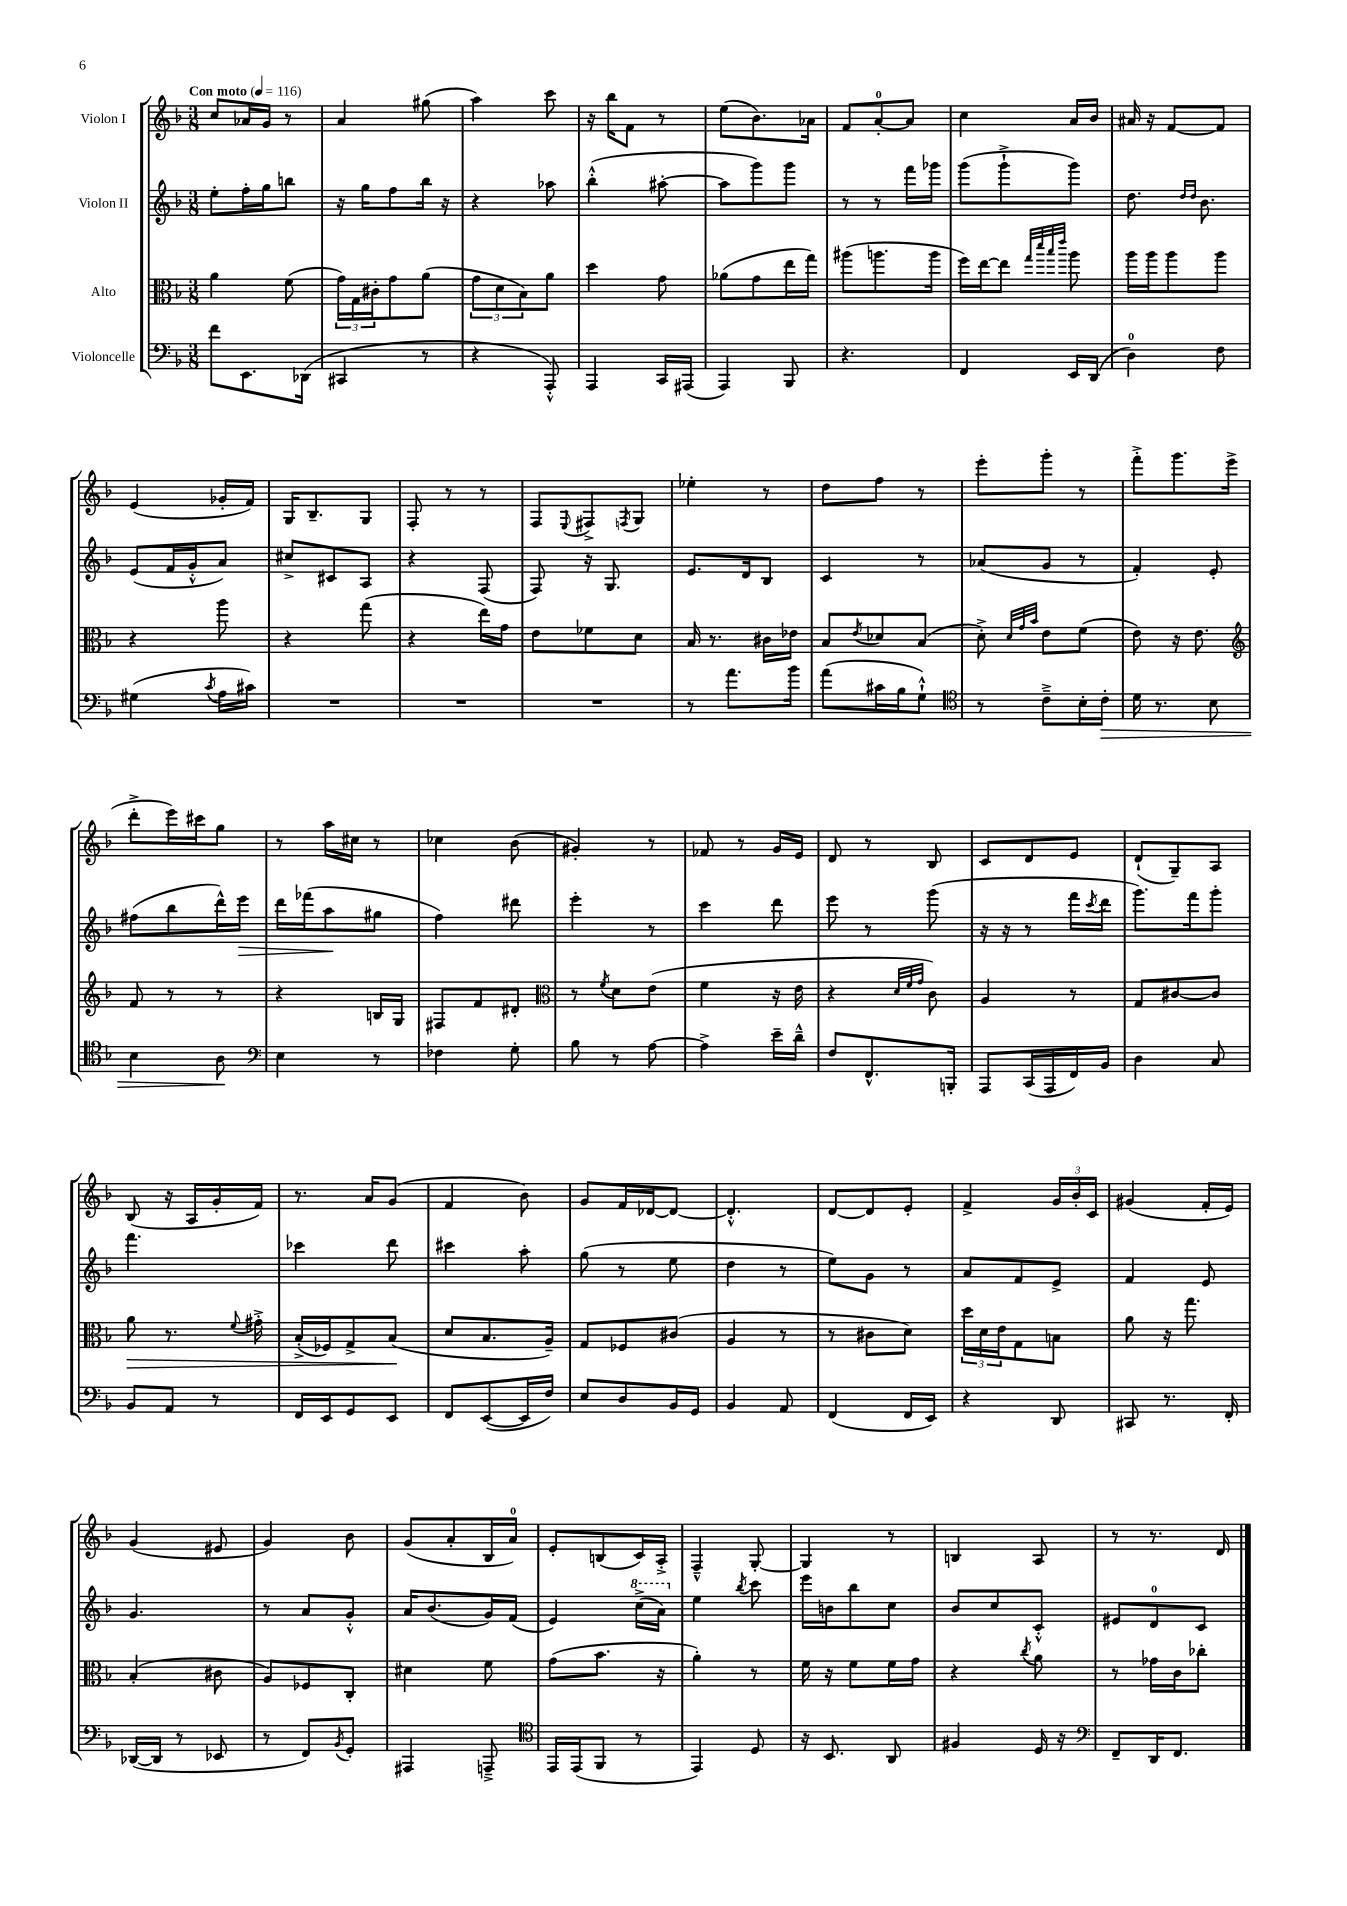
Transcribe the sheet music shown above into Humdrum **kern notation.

**kern	**kern	**kern	**kern
*staff4	*staff3	*staff2	*staff1
*clefF4	*clefC3	*clefG2	*clefG2
*k[b-]	*k[b-]	*k[b-]	*k[b-]
*M3/8	*M3/8	*M3/8	*M3/8
*MM116	*MM116	*MM116	*MM116
8f	4a	8ee'	8cc
8.EE	.	16ff'	16a-
.	.	16gg	16g
.	(8f	8bb	8r
(16DD-	.	.	.
=	=	=	=
4CC#	24g)	16r	4a
.	24G	.	.
.	.	16gg	.
.	24c#'	.	.
.	8g	8ff	.
8r	(8a	16bb-	(8gg#
.	.	16r	.
=	=	=	=
4r	12g	4r	4aa)
.	12d	.	.
.	12B-)	.	.
8AAA'^^)	8a	8aa-	8ccc
=	=	=	=
4AAA	4dd	(4bb-'^^	16r
.	.	.	16bb-
.	.	.	8f
16CC	8g	[8aa#'	8r
(16AAA#	.	.	.
=	=	=	=
4AAA)	(8a-	8aa#]	(8ee
.	8g	8ggg)	8.b-)
8BBB-	16ee	8ggg	.
.	16gg)	.	16a-
=	=	=	=
4.r	(8aa#	8r	8f
.	8.aa	8r	[8a'
.	.	16fff	8a]
.	16aa	16ggg-	.
=	=	=	=
4FF	16ff)	(8ggg	4cc
.	[16ee	.	.
.	8ee]	8ggg`^	.
.	32qqgg	.	.
.	32qqddd	.	.
.	32qqbb-	.	.
.	32qqeee	.	.
16EE	8aa	8ggg)	16a
(16DD	.	.	16b-
=	=	=	=
4D)	16aa	8.dd	16a#
.	16aa	.	16r
.	8aa	.	[8f
.	.	16qqdd	.
.	.	16qqdd	.
.	.	8.b-	.
8F	8aa	.	8f]
=	=	=	=
(4G#	4r	(8e	(4e
.	.	16f	.
.	.	16g'^^	.
8qc	.	.	.
16A	8aa	8a)	16g-'
16c#)	.	.	16f)
=	=	=	=
4.r	4r	8cc#^	16G
.	.	.	8.B-~
.	.	8c#	.
.	(8gg	8A	8G
=	=	=	=
4.r	4r	4r	8F'
.	.	.	8r
.	16ee)	(8F	8r
.	16g	.	.
=	=	=	=
4.r	8e	8F)	8F
.	.	.	8qqE
.	8f-	16r	8F#^
.	.	8.G	.
.	.	.	8qF
.	8d	.	8G
=	=	=	=
8r	16B-	8.e	4ee-'
.	8.r	.	.
8.a	.	.	.
.	.	16d	.
.	16c#	8B-	8r
16b-	16e-	.	.
=	=	=	=
(8a	8B-	4c	8dd
.	8qe	.	.
16c#	8d-	.	8ff
16B-	.	.	.
8G`^^)	(8B-	8r	8r
=	=	=	=
*clefC4	*	*	*
8r	8d'^)	(8a-	8eee'
.	32qqd	.	.
.	32qqg	.	.
.	32qqb-	.	.
8c~^	8e	8g	8ggg'
16B-'	(8f	8r	8r
16c'	.	.	.
=	=	=	=
16d	8e)	4f')	8fff'^
8.r	.	.	.
.	16r	.	8.ggg
.	8.e	.	.
8B-	.	8e'	.
.	.	.	(16eee^
=	=	=	=
*	*clefG2	*	*
4B-	8f	(8ff#	8ddd'^
.	8r	8bb-	16eee)
.	.	.	16ccc#
8A	8r	16ddd^^)	8gg
.	.	16eee	.
=	=	=	=
*clefF4	*	*	*
4E	4r	16ddd	8r
.	.	(16fff-	.
.	.	8aa	16aa
.	.	.	16cc#
8r	16B	8gg#	8r
.	16G	.	.
=	=	=	=
4F-	8F#	4ff)	4cc-
.	8f	.	.
8G'	8d#'	8ddd#	(8b-
=	=	=	=
*	*clefC3	*	*
8B-	8r	4eee'	4g#')
.	8qf	.	.
8r	8d	.	.
[8A	(8e	8r	8r
=	=	=	=
4A^]	4f	4ccc	8f-
.	.	.	8r
16e~	16r	8ddd	16g
16d~^^	16e	.	16e
=	=	=	=
8F	4r	8eee	8d
8.FF^^	.	8r	8r
.	32qqd	.	.
.	32qqf	.	.
.	32qqg	.	.
.	8c)	(8ggg	8B-
16BBB'	.	.	.
=	=	=	=
8AAA	4A	16r	8c
.	.	16r	.
(16CC	.	8r	8d
16AAA	.	.	.
16FF)	8r	16fff	8e
.	.	8qccc	.
16BB-	.	16ddd	.
=	=	=	=
4D	8G	8.ggg)	(8d`
.	[8c#	.	8G~)
.	.	16fff	.
8C	8c#]	8ggg'	8A
=	=	=	=
8BB-	8a	4.fff	(8B-
8AA	8.r	.	16r
.	.	.	16A
8r	.	.	16g'
.	8qqf	.	.
.	16g#'^	.	16f)
=	=	=	=
16FF	(16B-'^	4ccc-	8.r
16EE	16F-)	.	.
8GG	8G^	.	.
.	.	.	16a
8EE	(8B-	8ddd	(8g
=	=	=	=
8FF	8d	4ccc#	4f
([8EE	8.B-	.	.
16EE]	.	8aa'	8b-)
16F)	16A~)	.	.
=	=	=	=
8E	8G	(8gg	8g
8D	8F-	8r	16f
.	.	.	[16d-
16BB-	(8c#	8ee	8d-_
16GG	.	.	.
=	=	=	=
4BB-	4A	4dd	4.d-'^^]
8AA	8r	8r	.
=	=	=	=
(4FF	8r	8ee)	[8d
.	8c#	8g	8d]
16FF	8d)	8r	8e'
16EE)	.	.	.
=	=	=	=
4r	24dd	8a	4f^
.	24d	.	.
.	24e	.	.
.	8G	8f	.
8DD	8B	8e^	24g
.	.	.	24b-'
.	.	.	24c
=	=	=	=
8CC#	8a	4f	(4g#
8.r	16r	.	.
.	8.gg	.	.
.	.	8e	16f'
16FF'	.	.	16e)
=	=	=	=
([16DD-	(4B-'	4.g	(4g
16DD-]	.	.	.
8r	.	.	.
8EE-	8c#	.	8e#
=	=	=	=
8r	8A)	8r	4g)
8FF)	8F-	8a	.
8qBB-	.	.	.
8GG'	8C'	8g'^^	8b-
=	=	=	=
4AAA#	4d#	16a	(8g
.	.	(8.b-	.
.	.	.	8a'
8AAA~^	8f	16g)	16B-
.	.	(16f	16a)
=	=	=	=
*clefC4	*	*	*
16EE	(8g	4e)	8e'
(16EE	.	.	.
8FF	8.b-	.	(8B
8r	.	(16ccc^	16c)
.	16r	16aa)	16A'^
=	=	=	=
4EE)	4a')	4ee	4F~^^
.	.	8qbb-	.
8D	8r	8ccc	[8G'
=	=	=	=
16r	16f	16eee	4G]
8.BB-	16r	16b	.
.	8f	8bb-	.
8AA	16f	8cc	8r
.	16g	.	.
=	=	=	=
4F#	4r	8b-	4B
.	.	8cc	.
.	8qcc	.	.
16D	8a	8c'^^	8A
16r	.	.	.
=	=	=	=
*clefF4	*	*	*
8FF~	8r	8e#	8r
16DD	16g-	8d	8.r
8.FF	16c	.	.
.	8cc-'	8c	.
.	.	.	16d
==	==	==	==
*-	*-	*-	*-
